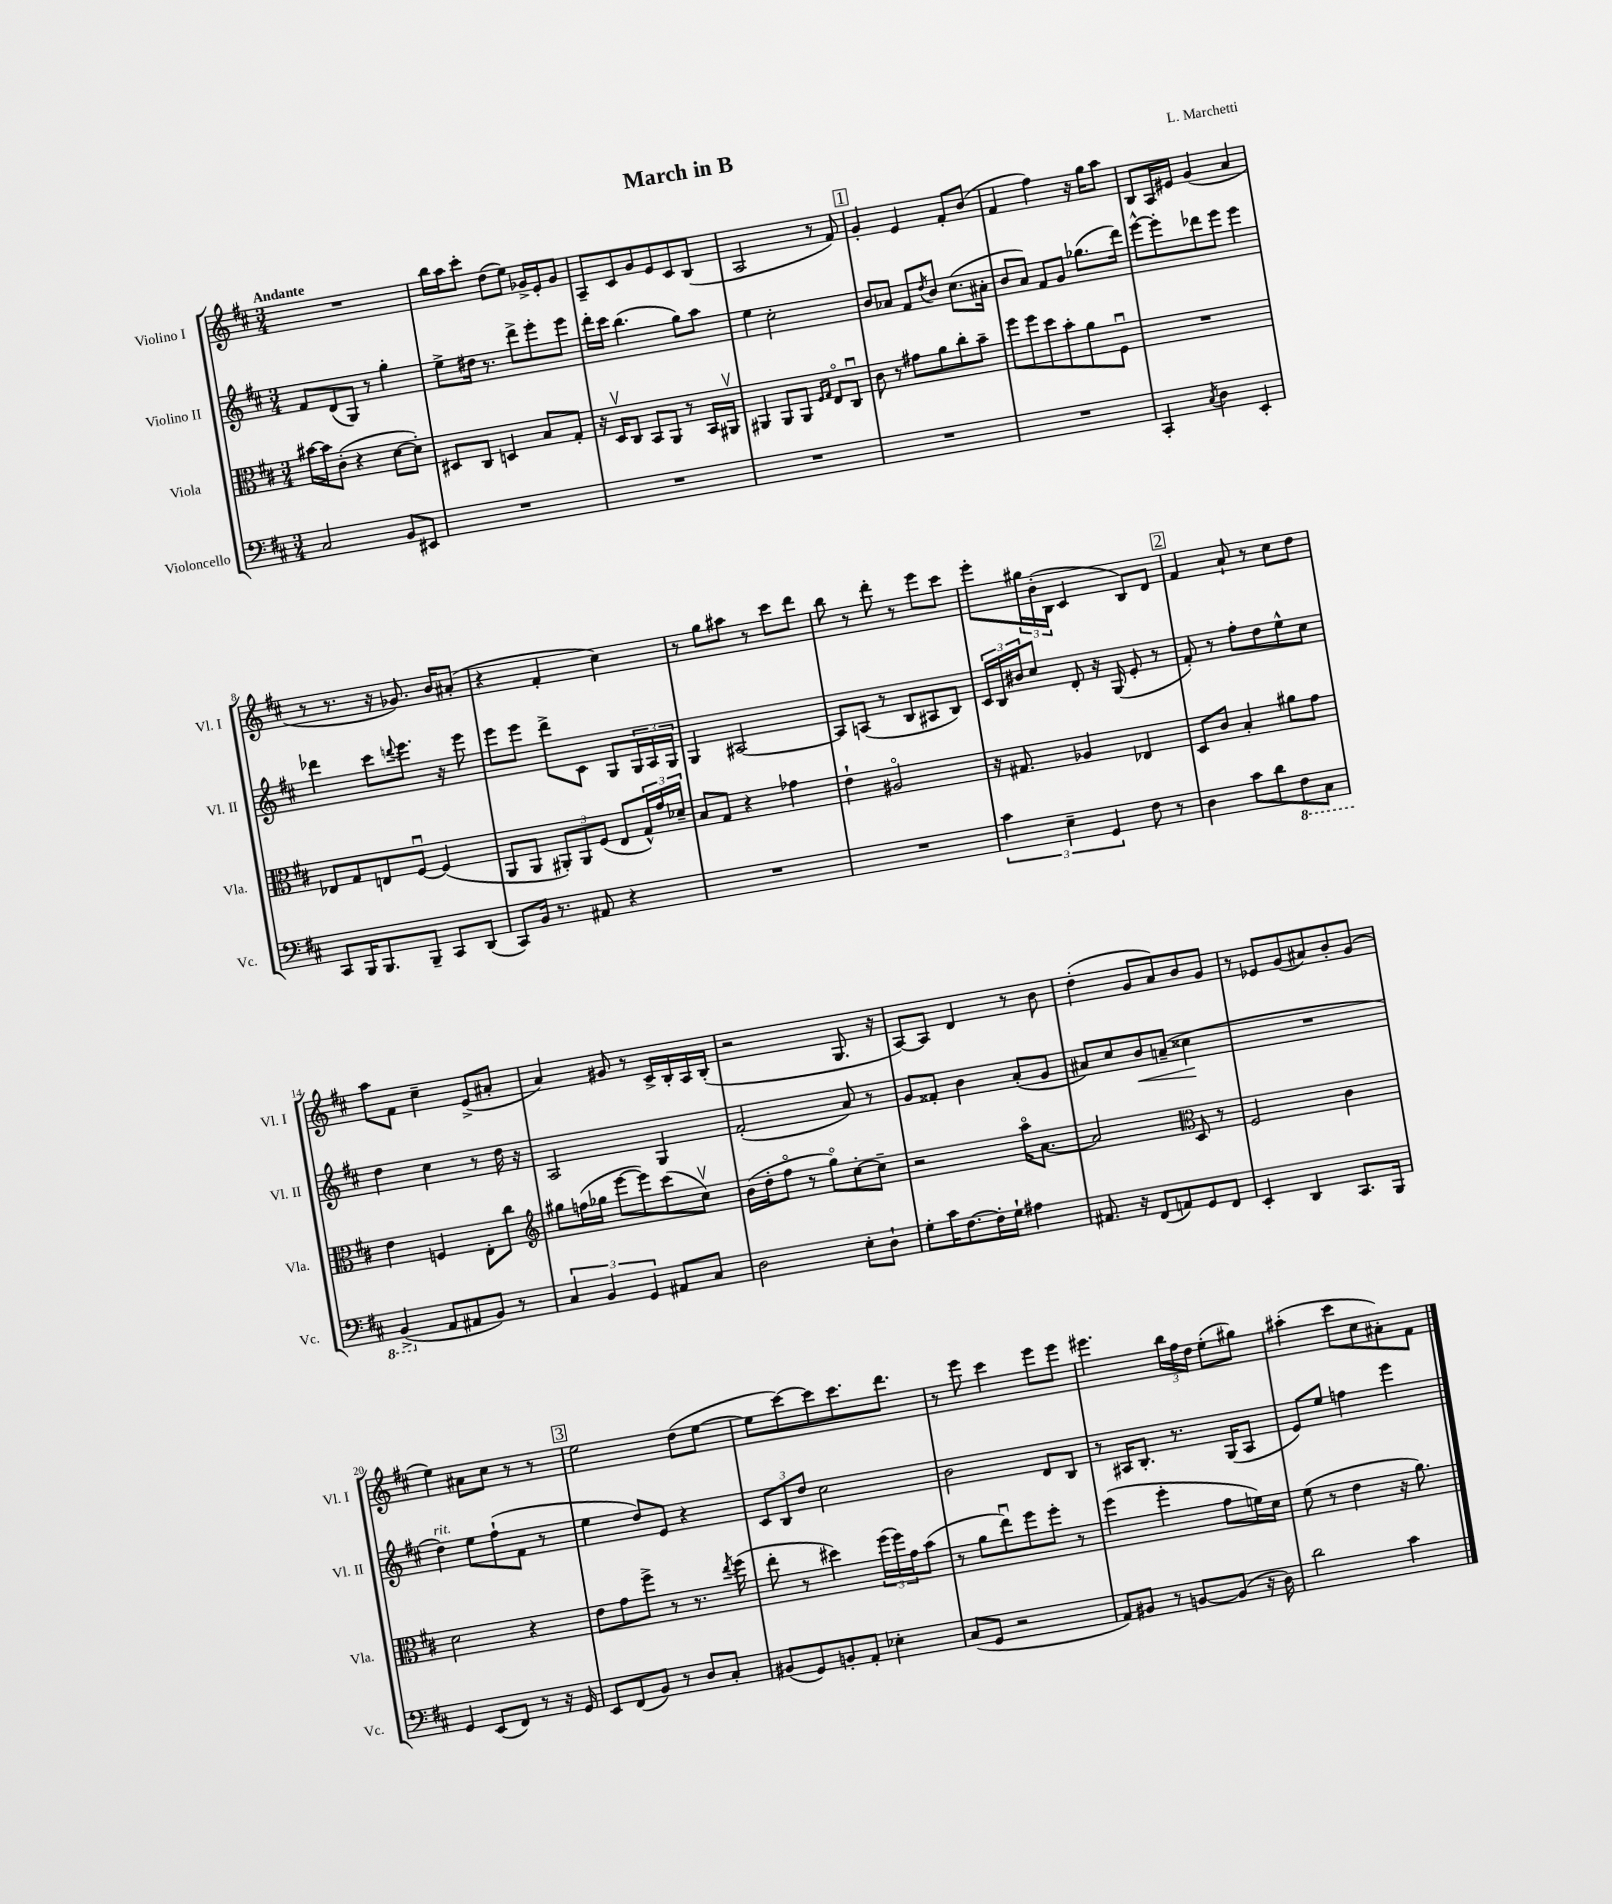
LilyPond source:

\header { title = "March in B" composer = "L. Marchetti" }
<<
\new StaffGroup <<
\new Staff = "s0" \with { instrumentName = "Violino I" shortInstrumentName = "Vl. I" } {
    \clef treble \key d \major \numericTimeSignature \time 3/4 \tempo "Andante"
    R2. |
    b''16 a''16 cis'''8-. d''8( e''8) ges'16-> e'16-. ges'8 |
    a8-- cis'8 g'8 e'8 cis'8 b8( |
    a2 r8 fis'8) |
    \mark \markup { \box "1" } g'4-. e'4 fis'8-. b'8( |
    fis'4 fis''4) r16 g''16 a''8 |
    b8 a16 eis'16 g'4( a'4 |
    r8 r8. r16 ges'8.) b'16 ais'8-.( |
    r4 fis'4-. cis''4) |
    r8 g''8 ais''8 r8 cis'''8 d'''8 |
    b''8 r8 d'''8-. r8 e'''8 cis'''8 |
    e'''8-. \tuplet 3/2 { gis''16 b'16-.( b16 } cis'4 b8) d'8 |
    \mark \markup { \box "2" } fis'4 a'8-! r8 cis''8 d''8 |
    a''8 fis'8 cis''4-- e'8->( ais'8-. |
    a'4) gis'8 r8 cis'16-> b16-. a16 b16-.( |
    r2 g8. r16 |
    a8~) a8 d'4 r8 b'8 |
    d''4-.( g'8 a'8) b'8 g'8 |
    r8 ees'8 g'8( ais'8) b'8-. g'8( |
    e''4) ais'8 cis''8 r8 r8 |
    \mark \markup { \box "3" } e''2 d''8( e''8~ |
    e''8 cis'''8~) cis'''8 cis'''8. d'''8. |
    r8 e'''8 cis'''4 e'''8 e'''8 |
    eis'''4. \tuplet 3/2 { b''16 fis''16 d''16 } e''8-.( gis''8) |
    ais''4-.( cis'''8 cis''8 ais'8-.) fis'8 \bar "|." |
}
\new Staff = "s1" \with { instrumentName = "Violino II" shortInstrumentName = "Vl. II" } {
    \clef treble \key d \major \numericTimeSignature \time 3/4
    fis'8 d'8( g8) r8 g''4-. |
    e''8-> dis''16 r8. d'''8-> e'''8-. e'''8 |
    d'''16-. cis'''16 b''4.( g''8) a''8 |
    e''4 cis''2-. |
    \mark \markup { \box "1" } b'8 aes'8 fis'8 \acciaccatura { d''8 } b'8 cis''8.( ais'16-. |
    b'8 a'8) fis'8 g'8 ges''8.( d'''16) |
    e'''8~-^ e'''8-. des'''8 e'''8 e'''4 |
    des'''4 cis'''8 \appoggiatura { d'''8 } e'''8. r16 e'''8 |
    e'''8 e'''8 d'''8-> cis'8 g8 \tuplet 3/2 { g16 a16 g16 } |
    g4 ais2~ |
    ais8 a8( r8 b8 ais8 b8) |
    \tuplet 3/2 { cis'16 b16 bis'16 } cis''8 d'8-. r16 g16( e'8-. r8 |
    \mark \markup { \box "2" } fis'8-.) r8 fis''8-. d''8 e''8-^ cis''8 |
    d''4 cis''4 r8 d''16 r16 |
    a2 g4 |
    fis'2-.( a'8) r8 |
    g'8 fisis'8-. b'4 a'8-.( g'8 |
    ais'8) cis''8 b'8\< a'8--( cisis''4\! |
    R2. |
    d''4^\markup { \italic "rit." }) e''8 fis''8-!( fis'8 r8 |
    \mark \markup { \box "3" } e''4 d''8) e'8 r4 |
    \tuplet 3/2 { cis'8 b8 d''8 } cis''2 |
    b'2 d'8 b8 |
    r8 ais16 b8.-. r8. g16( ais8 |
    e'8) e''8 f''4 e'''4 \bar "|." |
}
\new Staff = "s2" \with { instrumentName = "Viola" shortInstrumentName = "Vla." } {
    \clef alto \key d \major \numericTimeSignature \time 3/4
    bis'16~ bis'16 cis'8-.( r4 d'8~ d'8-.) |
    dis8 cis8 d4 b8 g8-. |
    r16 d16\upbow cis8 b,8 a,8 r8 b,16 ais,16\upbow |
    ais,4 ais,8 ais,8 \grace { fis16 g16 } e8\flageolet cis8\downbow |
    \mark \markup { \box "1" } cis'8 r8 gis'8 a'8 cis''8-. b'8-- |
    fis''8 fis''8 d''8 b'8-. a'8 fis8\downbow |
    R2. |
    ees8 g8 e8 fis8~\downbow fis4( |
    a,8 a,8 \tuplet 3/2 { ais,8-.) ais,8 fis8( } e8 \tuplet 3/2 { g16-^) g'16 des'16-- } |
    b8 g8 r4 ges'4 |
    e'4-! ais2\flageolet |
    r16 gis8. aes4 ees4 |
    \mark \markup { \box "2" } d8 cis'8 b4-. ais'8 g'8 |
    e'4 f4 e8-. cis''8 |
    \clef treble gis''8 f''16( ges''16 e'''8~ e'''8) cis'''8( cis''8\upbow) |
    b'16( d''16-. fis''8\flageolet r8 g''8\flageolet) cis''8~-. cis''8-- |
    r2 a''16\flageolet a'8.~ |
    a'2 \clef alto d8 r8 |
    fis2 cis'4 |
    d'2 r4 |
    \mark \markup { \box "3" } e'8 g'8 fis''8-> r8 r8. \acciaccatura { e''8 } fis''16( |
    e''8-. r8 dis''4) \tuplet 3/2 { fis''16( fis''16) g'16 } b'8( |
    r8 a'8 e''8\downbow) fis''8 fis''8-. r8 |
    fis''4( fis''4-. g'8 f'16) d'16 |
    fis'8( r8 e'4 r16 a'8.) \bar "|." |
}
\new Staff = "s3" \with { instrumentName = "Violoncello" shortInstrumentName = "Vc." } {
    \clef bass \key d \major \numericTimeSignature \time 3/4
    cis2 b,8 eis,8 |
    R2. |
    R2. |
    R2. |
    \mark \markup { \box "1" } R2. |
    R2. |
    cis,4-. \acciaccatura { cis8 } d4 e,4-. |
    cis,8 b,,16 b,,8. b,,8-- cis,8 d,8( |
    cis,8) b,16 r8. ais,8 r4 |
    R2. |
    R2. |
    \tuplet 3/2 { cis'4 e4-- g,4 } fis8 r8 |
    \mark \markup { \box "2" } d4 cis'8 d'8 \ottava #-1 fis,8 cis,8 |
    b,,4->( \ottava #0 a,8 ais,8 b,8) r8 |
    \tuplet 3/2 { cis4 b,4 g,4 } ais,8 cis8 |
    d2 e8-. d8-! |
    g8-. cis'16 fis8.~ fis16-. g16-! ais4 |
    ais,8. r16 fis,8( a,8) g,8 fis,8 |
    e,4-. d,4 cis,8. b,,16 |
    g,4 e,8( fis,8) r8 r16 g,16 |
    \mark \markup { \box "3" } e,8 fis,8( b,8) r8 d8 cis8-. |
    bis,8( g,8) b,8-. a,8-. ees4-. |
    cis8( g,8 r2 |
    a,8) bis,8 r8 b,8~ b,8( r16 d16) |
    d'2 cis'4 \bar "|." |
}
>>
>>
